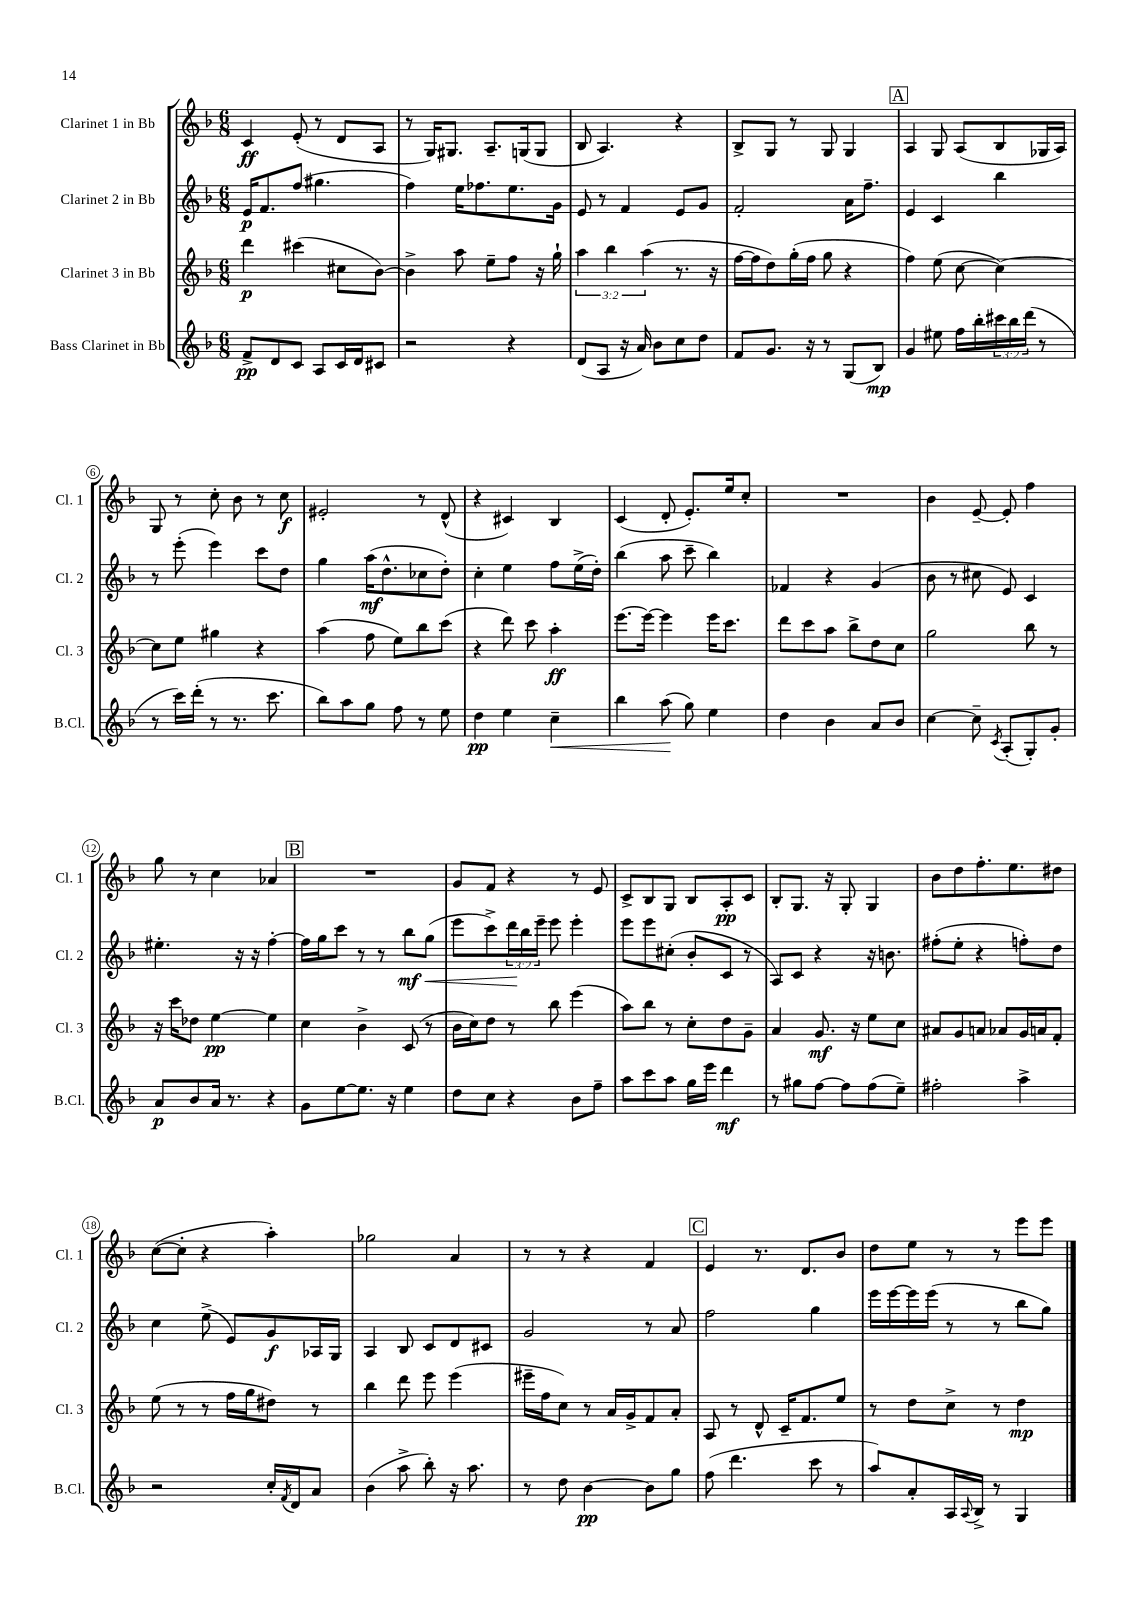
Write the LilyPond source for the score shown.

<<
\new StaffGroup <<
\new Staff = "s0" \with { instrumentName = "Clarinet 1 in Bb" shortInstrumentName = "Cl. 1" } {
    \clef treble \key f \major \numericTimeSignature \time 6/8
    c'4\ff e'8-.( r8 d'8 a8 |
    r8 g16) gis8. a8.-- g16( g8 |
    bes8 a4.) r4 |
    bes8-> g8 r8 g8 g4 |
    \mark \markup { \box "A" } a4 g8 a8( bes8 ges16 a16) |
    g8 r8 c''8-. bes'8 r8 c''8\f |
    eis'2-. r8 d'8-^( |
    r4 cis'4) bes4 |
    c'4( d'8-. e'8.-.) e''16 c''8-. |
    R2. |
    bes'4 e'8~-- e'8-. f''4 |
    g''8 r8 c''4 aes'4 |
    \mark \markup { \box "B" } R2. |
    g'8 f'8 r4 r8 e'8 |
    c'8-> bes8 g8 bes8 a8-.\pp c'8 |
    bes8-. g8. r16 g8-. g4 |
    bes'8 d''8 f''8.-. e''8. dis''8 |
    c''8~( c''8-. r4 a''4-.) |
    ges''2 a'4 |
    r8 r8 r4 f'4 |
    \mark \markup { \box "C" } e'4 r8. d'8. bes'8 |
    d''8 e''8 r8 r8 e'''8 e'''8 \bar "|." |
}
\new Staff = "s1" \with { instrumentName = "Clarinet 2 in Bb" shortInstrumentName = "Cl. 2" } {
    \clef treble \key f \major \numericTimeSignature \time 6/8 \override Staff.TupletNumber.text = #tuplet-number::calc-fraction-text
    e'16\p f'8. f''8( gis''4. |
    f''4) e''16 fes''8. e''8. g'16 |
    e'8 r8 f'4 e'8 g'8 |
    f'2-. a'16 f''8.-- |
    \mark \markup { \box "A" } e'4 c'4 bes''4 |
    r8 e'''8-.( e'''4) c'''8 d''8 |
    g''4 a''16\mf( d''8.-^ ces''8 d''8-.) |
    c''4-. e''4 f''8 e''16->( d''16-.) |
    bes''4( a''8 c'''8-- bes''4) |
    fes'4 r4 g'4( |
    bes'8 r8 cis''8 e'8) c'4 |
    eis''4.-. r16 r16 f''4~-. |
    \mark \markup { \box "B" } f''16 g''16 c'''8 r8 r8 bes''8\mf\< g''8( |
    e'''8 c'''8->) \tuplet 3/2 { d'''16\! bes''16 e'''16-- } e'''8 e'''4-. |
    e'''8 e'''8 cis''8-.( bes'8-. c'8 r8 |
    a8) c'8 r4 r16 b'8. |
    fis''8-.( e''8-. r4 f''8-.) d''8 |
    c''4 e''8->( e'8) g'8\f aes16 g16 |
    a4 bes8 c'8 d'8 cis'8 |
    g'2 r8 a'8 |
    \mark \markup { \box "C" } f''2 g''4 |
    e'''16 e'''16~ e'''16 e'''16( r8 r8 bes''8 g''8) \bar "|." |
}
\new Staff = "s2" \with { instrumentName = "Clarinet 3 in Bb" shortInstrumentName = "Cl. 3" } {
    \clef treble \key f \major \numericTimeSignature \time 6/8 \override Staff.TupletNumber.text = #tuplet-number::calc-fraction-text
    d'''4\p cis'''4( cis''8 bes'8~) |
    bes'4-> a''8 e''8-- f''8 r16 g''16-! |
    \tuplet 3/2 { a''4 bes''4 a''4( } r8. r16 |
    f''16~ f''16 d''8) g''16-.( f''16 g''8 r4 |
    \mark \markup { \box "A" } f''4) e''8( c''8~ c''4~) |
    c''8 e''8 gis''4 r4 |
    a''4( f''8 e''8) bes''8 c'''8( |
    r4 d'''8) c'''8 a''4-.\ff |
    e'''8.~ e'''16~ e'''4 e'''16 c'''8. |
    d'''8 c'''8 a''8 bes''8-> d''8 c''8 |
    g''2 bes''8 r8 |
    r16 c'''16 des''8 e''4~\pp e''4 |
    \mark \markup { \box "B" } c''4 bes'4-> c'8( r8 |
    bes'16 c''16) d''8 r8 bes''8 e'''4( |
    a''8) bes''8 r8 c''8-. d''8 g'8-- |
    a'4 g'8.\mf r16 e''8 c''8 |
    ais'8 g'8 a'8 aes'8 g'16 a'16 f'8-. |
    e''8( r8 r8 f''16 g''16 dis''8) r8 |
    bes''4 d'''8 e'''8 e'''4( |
    eis'''16-- f''16 c''8) r8 a'16 g'16-> f'8 a'8-. |
    \mark \markup { \box "C" } a8 r8 d'8-^ c'16-- f'8. e''8 |
    r8 d''8 c''8-> r8 d''4\mp \bar "|." |
}
\new Staff = "s3" \with { instrumentName = "Bass Clarinet in Bb" shortInstrumentName = "B.Cl." } {
    \clef treble \key f \major \numericTimeSignature \time 6/8 \override Staff.TupletNumber.text = #tuplet-number::calc-fraction-text
    f'8->\pp d'8 c'8 a8 c'16 d'16 cis'8 |
    r2 r4 |
    d'8( a8 r16 a'16) bes'8 c''8 d''8 |
    f'8 g'8. r16 r8 g8( bes8\mp) |
    \mark \markup { \box "A" } g'4 eis''8 f''16 bes''16-. \tuplet 3/2 { cis'''16 bes''16 d'''16( } r8 |
    r8 c'''16) d'''16-.( r8 r8. c'''8. |
    bes''8) a''8 g''8 f''8 r8 e''8 |
    d''4\pp e''4 c''4--\< |
    bes''4 a''8\!( g''8) e''4 |
    d''4 bes'4 a'8 bes'8 |
    c''4~ c''8-- \acciaccatura { c'8 } a8-.( g8-.) g'8-. |
    a'8\p bes'8 a'16 r8. r4 |
    \mark \markup { \box "B" } g'8 e''8~ e''8. r16 e''4 |
    d''8 c''8 r4 bes'8 f''8-- |
    a''8 c'''8 a''8 g''16 e'''16 d'''4\mf |
    r8 gis''8 f''8~ f''8 f''8( e''8--) |
    fis''2-. a''4-> |
    r2 c''16-. \acciaccatura { f'8 } d'16 a'8 |
    bes'4( a''8-> bes''8-.) r16 a''8. |
    r8 d''8 bes'4~\pp bes'8 g''8 |
    \mark \markup { \box "C" } f''8( d'''4. c'''8 r8 |
    a''8) a'8-. a16 \appoggiatura { a8 } bes16-> r8 g4 \bar "|." |
}
>>
>>
\layout { \context { \Score \override BarNumber.stencil = #(make-stencil-circler 0.1 0.3 ly:text-interface::print) } }
